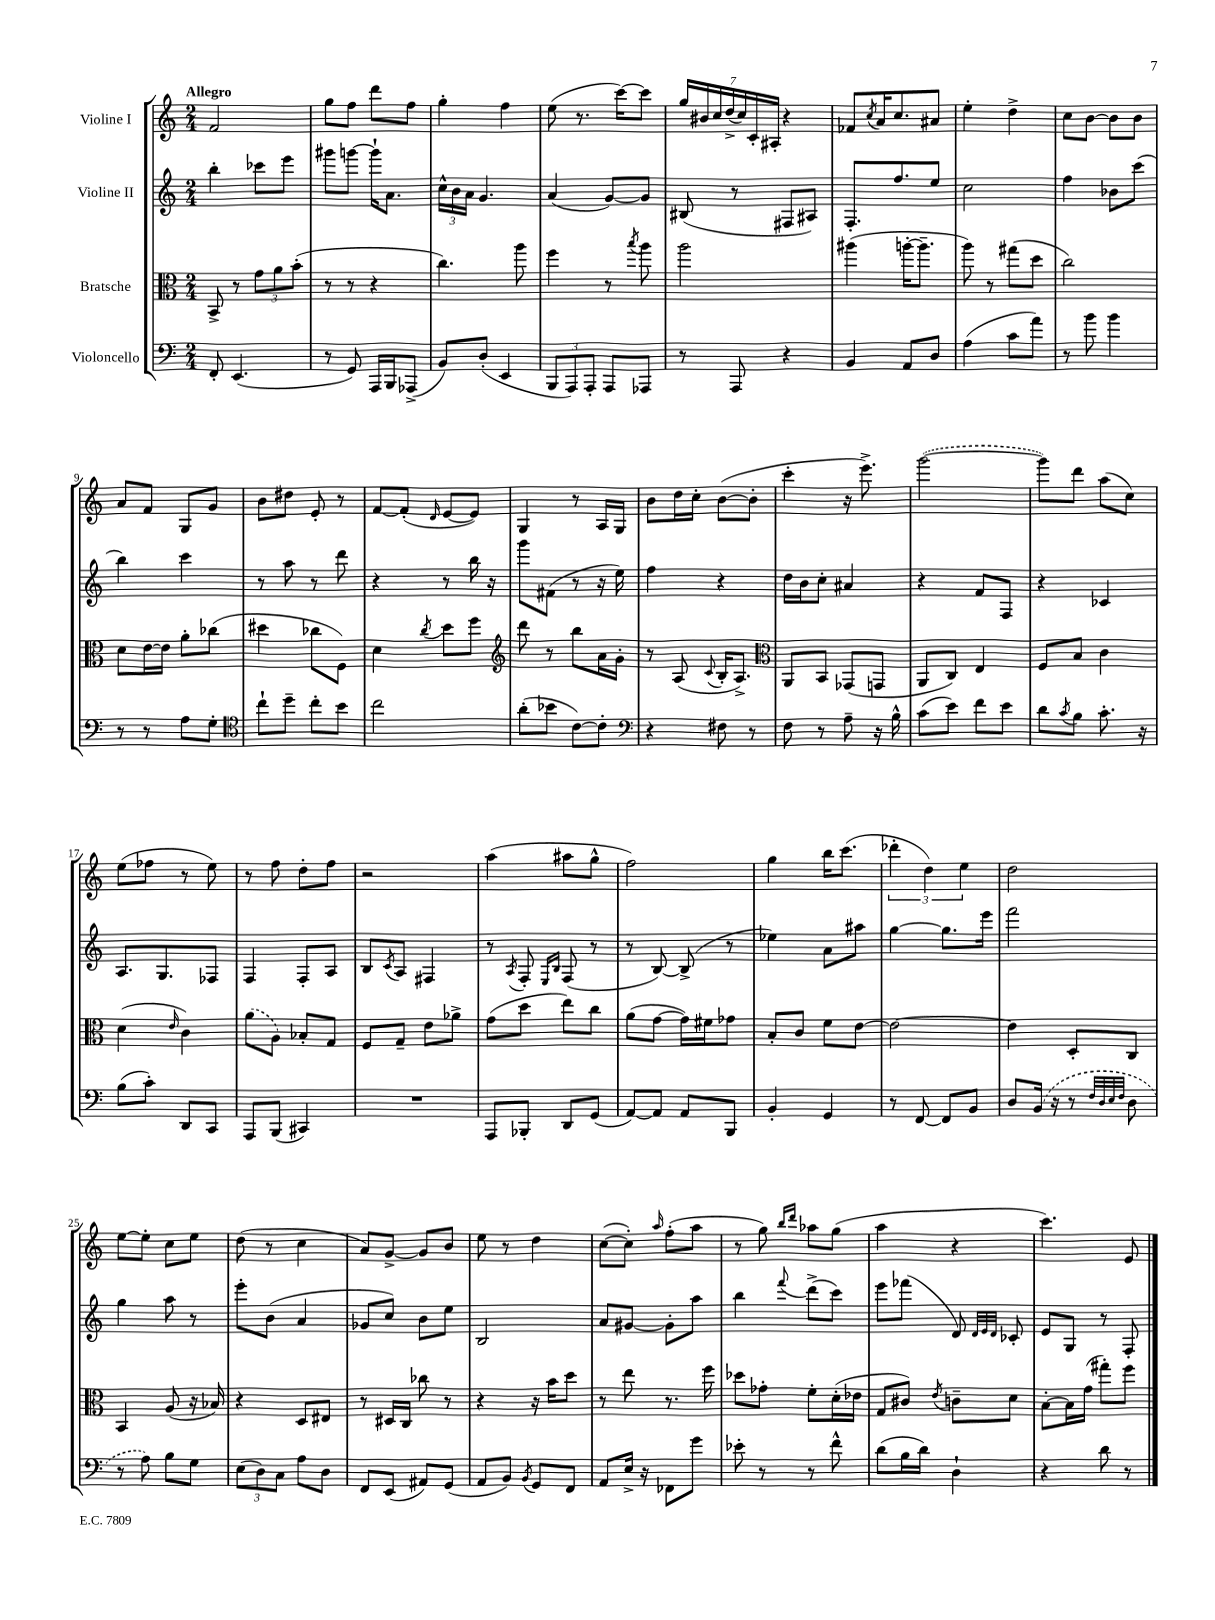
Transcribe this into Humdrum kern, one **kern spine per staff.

**kern	**kern	**kern	**kern
*staff4	*staff3	*staff2	*staff1
*clefF4	*clefC3	*clefG2	*clefG2
*k[]	*k[]	*k[]	*k[]
*M2/4	*M2/4	*M2/4	*M2/4
8FF'	8BB^	4bb'	2f
(4.EE	8r	.	.
.	12g	8ccc-	.
.	12a	.	.
.	.	8eee	.
.	(12b'	.	.
=	=	=	=
8r	8r	8ggg#	8gg
8GG)	8r	[8ggg	8ff
16AAA	4r	16ggg`]	8ddd
16BBB	.	8.a	.
(8AAA-^	.	.	8ff
=	=	=	=
8BB)	4.cc)	24cc^^	4gg'
.	.	24b	.
.	.	24a	.
(8D'	.	4.g	.
4EE	.	.	4ff
.	8aa	.	.
=	=	=	=
12BBB	4ff	(4a	(8ee
12AAA)	.	.	.
.	.	.	8.r
12AAA'	.	.	.
8AAA	8r	[8g)	.
.	.	.	[16ccc)
.	8qbb	.	.
8AAA-	8aa	8g]	8ccc]
=	=	=	=
8r	2aa	(8B#	28gg
.	.	.	28b#
.	.	.	28cc
.	.	.	(28dd^
8AAA	.	8r	.
.	.	.	28cc)
.	.	.	28c'
.	.	.	28A#'
4r	.	8F#	4r
.	.	8A#)	.
=	=	=	=
4BB	(4aa#	8.F'	8f-
.	.	.	8qcc
.	.	.	16a
.	.	8.ff	8.cc
8AA	[16aa'	.	.
.	8.aa~]	.	.
8D	.	8ee	8a#
=	=	=	=
(4A	8aa)	2cc	4ee'
.	8r	.	.
8c	(8gg#	.	4dd^
8a)	8dd	.	.
=	=	=	=
8r	2cc)	4ff	8cc
8b	.	.	[8b
4b	.	8b-	8b]
.	.	(8ccc	8b
=	=	=	=
8r	8d	4bb)	8a
8r	[16e	.	8f
.	16e]	.	.
8A	8a'	4ccc	8G
8G'	(8cc-	.	8g
=	=	=	=
*clefC4	*	*	*
8cc`	4dd#	8r	8b
8dd~	.	8aa	8dd#
8cc'	8cc-	8r	8e'
8b	8F)	8ddd	8r
=	=	=	=
2cc	4d	4r	[8f
.	.	.	(8f']
.	8qcc	.	16qqd
.	8dd	8r	[8e
.	8ff	16bb	8e])
.	.	16r	.
=	=	=	=
*	*clefG2	*	*
(8a'	8ddd	8ggg	4G
8b-	8r	(8f#	.
[8c)	8bb	8r	8r
8c']	16a	16r	16A
.	16g'	16ee)	16G
=	=	=	=
*clefF4	*	*	*
4r	8r	4ff	8b
.	(8A	.	16dd
.	.	.	16cc'
.	8qqc	.	.
8F#	16B'	4r	([8b
.	8.A^)	.	.
8r	.	.	8b']
=	=	=	=
*	*clefC3	*	*
8F	8AA	16dd	4ccc'
.	.	16b	.
8r	8BB	8cc'	.
8A~	(8GG-	4a#	16r
.	.	.	8.eee^)
16r	8GG	.	.
16B^^	.	.	.
=	=	=	=
(8c	8AA	4r	([2ggg
8e)	8C)	.	.
8f	4E	8f	.
8e	.	8F	.
=	=	=	=
8d	8F	4r	8ggg])
8qc	.	.	.
8B	8B	.	8ddd
8.c'	4c	4c-	(8aa
.	.	.	8cc)
16r	.	.	.
=	=	=	=
(8B	(4d	8.A	(8ee
8c')	.	.	8ff-
.	.	8.G	.
.	16qqe	.	.
8DD	4c)	.	8r
8CC	.	8F-	8ee)
=	=	=	=
8AAA	(8a	4F	8r
(8BBB	8A)	.	8ff
4CC#)	8B-'	8F'	8dd'
.	8G	8A	8ff
=	=	=	=
2r	8F	8B	2r
.	.	8qc	.
.	8G~	8A	.
.	8e	4F#	.
.	8a-^	.	.
=	=	=	=
8AAA	(8g	8r	(4aa
.	.	8qA	.
8BBB-'	8dd	8F'	.
.	.	16qqE	.
.	.	16qqB	.
8DD	8ee)	(8F	8aa#
(8GG	8cc	8r	8gg^^
=	=	=	=
[8AA)	(8a	8r	2ff)
8AA]	[8g	[8B)	.
8AA	16g])	(8B^]	.
.	16f#	.	.
8BBB	8g-	8r	.
=	=	=	=
4BB'	8B'	4ee-)	4gg
.	8c	.	.
4GG	8f	8a	16bb
.	.	.	(8.ccc
.	[8e	8aa#	.
=	=	=	=
8r	2e_	[4gg	6ddd-'
[8FF	.	.	.
.	.	.	6dd)
8FF]	.	8.gg]	.
.	.	.	6ee
8BB	.	.	.
.	.	16eee	.
=	=	=	=
8D	4e]	2fff	2dd
(16BB	.	.	.
16r	.	.	.
8r	8D'	.	.
32qqF	.	.	.
32qqD	.	.	.
32qqE	.	.	.
32qqF	.	.	.
8D	8C	.	.
=	=	=	=
8r	4BB	4gg	[8ee
8A)	.	.	8ee']
8B	(8A	8aa	8cc
8G	16r	8r	8ee
.	16B-)	.	.
=	=	=	=
(12E	4r	8eee'	(8dd
12D)	.	.	.
.	.	(8b	8r
12C	.	.	.
8A	8D	4a	4cc
8D	8E#	.	.
=	=	=	=
8FF	8r	8g-	8a)
(8EE	16D#	8cc)	[8g^
.	16C	.	.
8AA#)	8cc-	8b	8g]
(8GG	8r	8ee	8b
=	=	=	=
8AA	4r	2B	8ee
8BB)	.	.	8r
8qBB	.	.	.
8GG	16r	.	4dd
.	16b	.	.
8FF	8dd	.	.
=	=	=	=
8AA	8r	8a	([8cc
16E^	8ee	[8g#	8cc'])
16r	.	.	.
.	.	.	16qqaa
8FF-	8.r	8g#']	(8ff'
8g	.	8aa	8aa
.	16ff	.	.
=	=	=	=
8e-'	8dd-	4bb	8r
8r	8g-'	.	8gg)
.	.	.	16qqbb
.	.	8qqfff	16qqddd
8r	8f'	(8ddd^	8aa-
8f^^	(16d'	8ccc)	(8gg
.	16e-	.	.
=	=	=	=
(8d	8G	8eee	4aa
16B	8c#)	(8fff-	.
16d)	.	.	.
.	8qe	.	.
4D`	8c~	8d)	4r
.	.	32qqd	.
.	.	32qqe	.
.	.	32qqd	.
.	8d	8c-'	.
=	=	=	=
4r	[8B'	8e	4.ccc)
.	16B]	8G	.
.	(16g	.	.
8d	8gg#')	8r	.
8r	8ff	8F'	8e
==	==	==	==
*-	*-	*-	*-
